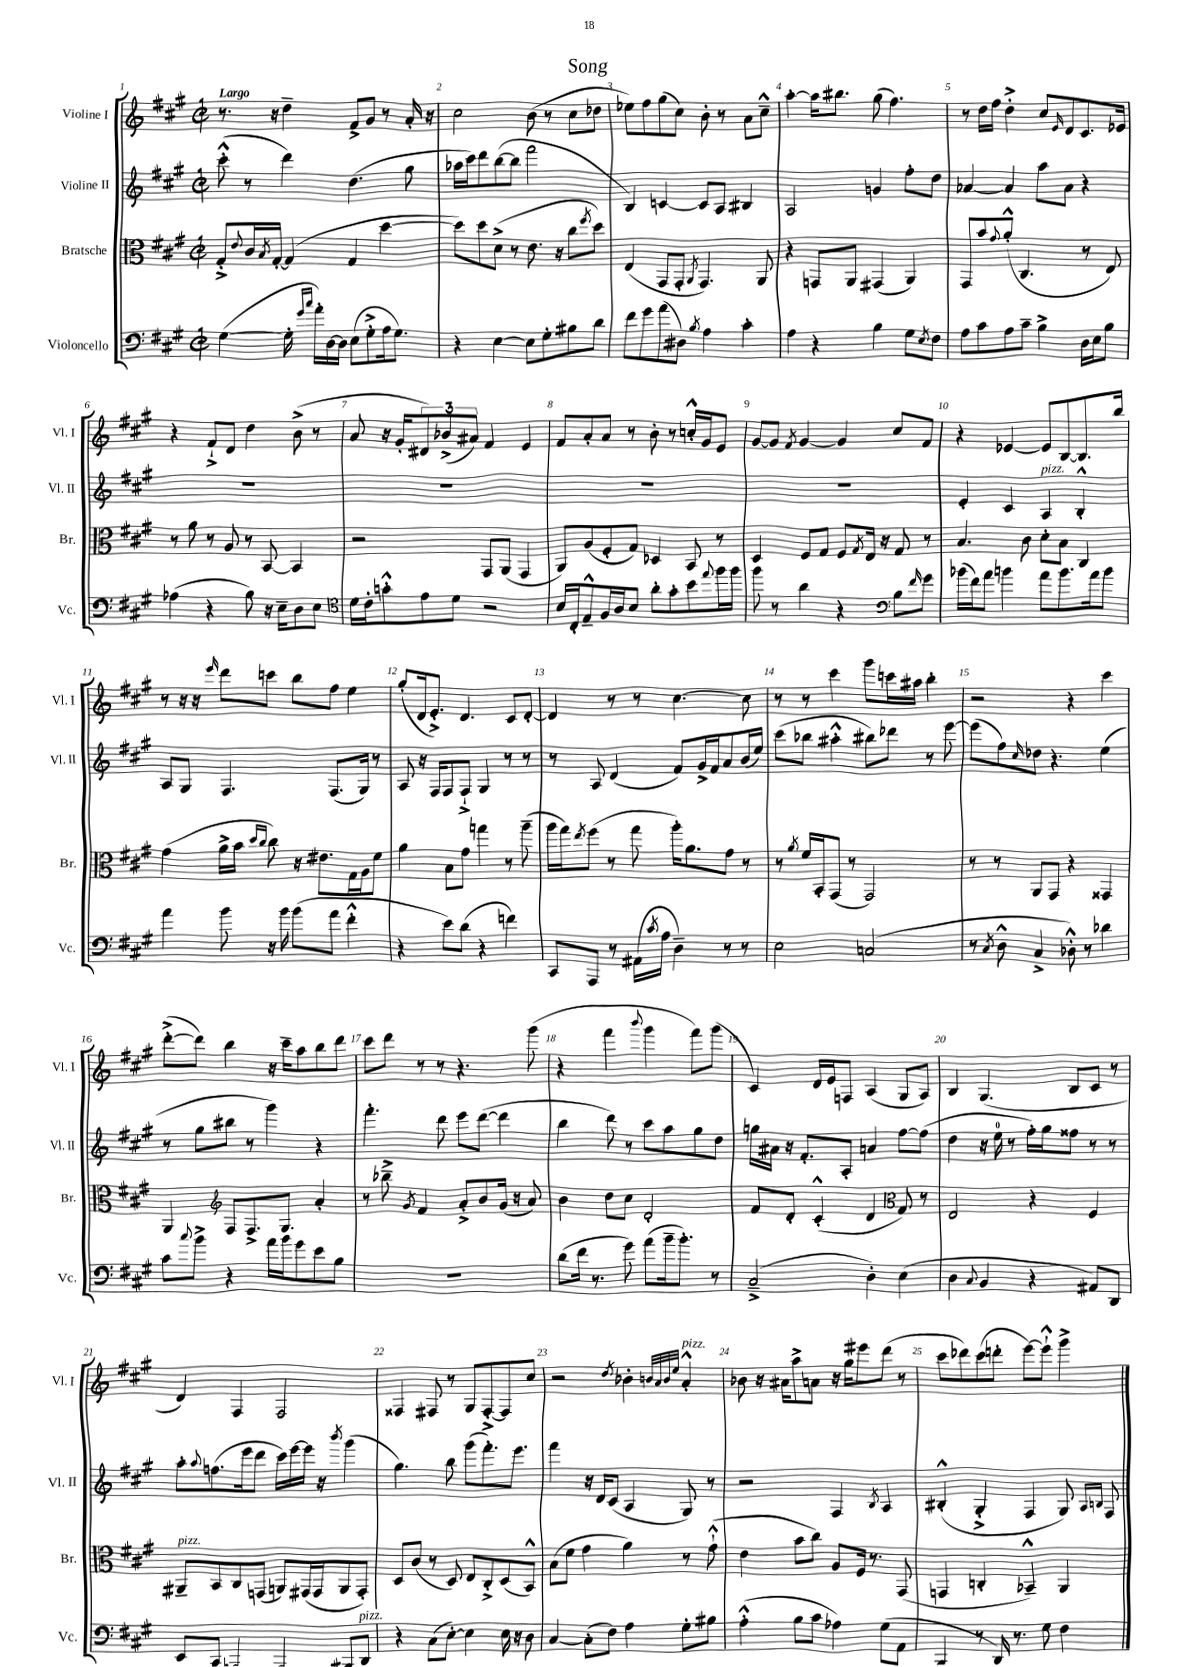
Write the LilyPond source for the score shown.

\header { title = "Song" }
<<
\new StaffGroup <<
\new Staff = "s0" \with { instrumentName = "Violine I" shortInstrumentName = "Vl. I" } {
    \clef treble \key a \major \defaultTimeSignature \time 2/2 \tempo "Largo"
    r8. r16 d''4-- fis'8-> gis'8 r8 a'16-. r16 |
    cis''2 b'8( r8 cis''8 des''8 |
    ees''8) fis''8 gis''8( cis''8) b'8-. r8 a'8 cis''8---^ |
    a''4~-. a''16 bis''8. gis''8( fis''4.) |
    r8 d''16 fis''16 d''4-.-> cis''8 \grace { e'16 } d'8 cis'8. ees'16 |
    r4 fis'8-!-> d'8 d''4 b'8->( r8 |
    a'8 r16 gis'16-. \tuplet 3/2 { dis'8) bes'8->( ais'8) } fis'4 e'4 |
    fis'8 a'8-. a'8 r8 b'8-. r8 c''16-.-^ gis'16 e'8 |
    gis'8~ gis'8 \acciaccatura { fis'8 } gis'4~ gis'4 cis''8 fis'8 |
    r4 ees'4~ ees'8 b8~ b8. b''16 |
    r8 r16 r16 \grace { e'''16 } d'''8 c'''8 b''8 fis''8 e''4 |
    gis''8-.( d'16 e'8.-.->) d'4. cis'8 d'8~-. |
    d'4 r8 r8 cis''4.~ cis''8 |
    r8 r8 cis'''4 gis'''8 c'''16 ais''16 b''4-. |
    r2 r4 cis'''4 |
    d'''8~-.->( d'''8) b''4 r16 cis'''16-- a''8 b''8 d'''8 |
    cis'''8 d'''8 r8 r8 r4. gis'''8( |
    r4 fis'''4 \appoggiatura { b'''8 } gis'''4 fis'''8) gis'''8( |
    cis'4) d'16 e'16 f8 a4( gis8 a8) |
    b4 gis4.( b8 cis'8 r8 |
    d'4) fis4 fis2 |
    fisis4 fis8 r8 gis8 fis8~-.-> fis8 cis''8 |
    r2 \acciaccatura { d''8 } bes'4-. \grace { b'32 a'32 b'32 e''32 } a'4-.-^^\markup { \italic "pizz." } |
    bes'8 r16 ais'16 a''8-> a'8 r16 gis''16 eis'''8 d'''8( r8 |
    cis'''8 des'''8) cis'''8( d'''8-. e'''8~) e'''8-!-^ gis'''4-> \bar "|." |
}
\new Staff = "s1" \with { instrumentName = "Violine II" shortInstrumentName = "Vl. II" } {
    \clef treble \key a \major \defaultTimeSignature \time 2/2
    cis'''8-.-^( r8 d'''4) d''4.( gis''8 |
    aes''16 cis'''16) d'''8 b''8~( b''8 fis'''2 |
    b4) c'4~ c'8 a8 bis4 |
    a2 g'4 fis''8-. d''8 |
    aes'4~ aes'4 a''8 aes'8 r4 |
    R1 |
    R1 |
    R1 |
    R1 |
    e'4-. cis'4 a4^\markup { \italic "pizz." } b4-.-^ |
    a8 gis8 fis4. fis8.( gis16) r8 |
    a8 r16 fis16 fis8 fis8-!-> gis4 r8 r8 |
    r8 a8 d'4( fis'8) gis'16-> fis'16 a'8 b'16( e''16) |
    cis'''8( bes''8 ais''4-.-^ bis''8) des'''8 r8 e'''8~ |
    e'''8( fis''8) \grace { cis''16 } des''8 r4. e''4( |
    r8 gis''8 bis''8 r8 gis'''4) r4 |
    fis'''4.-. d'''8 e'''8 d'''8~( d'''4 |
    b''4 d'''8) r8 cis'''8 a''8 gis''8 d''8 |
    g''16 ais'16 r16 fis'8.-. a8-. a'4 fis''8~ fis''8( |
    d''4 r16 e''16-0 r8 fis''16-.) gis''16 fisis''8 r8 r8 |
    a''8-. \appoggiatura { a''8 } f''8.( e'''16 d'''8 cis'''16) e'''16~ e'''16 r16 \acciaccatura { b'''8 } gis'''4( |
    gis''4.) b''8 gis'''8( fis'''8.-.) e'''8. |
    fis'''4 r16 d'16 cis'8( a4 gis8) r8 |
    r2 fis4 \acciaccatura { b8 } a4 |
    bis4-.-^( gis4-.-> fis4 gis8) \grace { a16 b16 } fis8 \bar "|." |
}
\new Staff = "s2" \with { instrumentName = "Bratsche" shortInstrumentName = "Br." } {
    \clef alto \key a \major \defaultTimeSignature \time 2/2
    gis8-.-> \appoggiatura { e'8 } cis'16 \acciaccatura { b8 } gis16~-. gis4( gis4 d''4~ |
    d''8) d''8 d'8->( r8 e'8. r16 cis''8 \acciaccatura { fis''8 } d''8) |
    e4( gis,8 gis,8-. \acciaccatura { a,8 } gis,4.) a,8 |
    r4 g,8 a,8 gis,4( a,4) |
    gis,8 b'8 \appoggiatura { gis'8 } a'8-.-^( cis4. r8 e8) |
    r8 a'8 r8 a8 r8 b,8~ b,4 |
    r2 gis,8 a,8( gis,4 |
    a,8) a8( fis8-. gis8) des4 b,8 r8 |
    d4 fis8 gis8 fis8 \acciaccatura { gis8 } e16 r16 gis8 r8 |
    b4. cis'8 d'8-. b8 cis4 |
    gis'4( a'16-> b'16 \grace { d''16 cis''16 } cis''8) r16 eis'8. gis16 a16 fis'8 |
    a'4 b8 gis'8 g''4 r8 a''8--( |
    a''16 gis''16) \acciaccatura { e''8 } fis''8( r8 gis''8 a''16-.) a'8. gis'8 r8 |
    r8 \acciaccatura { a'8 } fis'16 b,16-. gis,8( r8 gis,2) |
    r8 r8 a,8 gis,8 r4 gisis,4 |
    a,4 \clef treble fis8 fis8.-> gis8. a'4-. |
    r8 bes''8---> \acciaccatura { gis'8 } fis'4 a'8-.-> b'8 gis'16( r16 a'8) |
    b'4 d''8 cis''8 d'2-. |
    fis'8 d'8-. cis'4-.-^( d'4 \clef alto gis8) r8 |
    e2 r4 fis4 |
    ais,8--^\markup { \italic "pizz." } b,8 cis8 g,8( a,8) gis,16( gis,16 a,8 gis,8-.) |
    d8 cis'8( r8 d8) e8 cis8-.-> d8( b,8-^) |
    b8( fis'8 gis'4 a'4) r8 gis'8-!-^( |
    e'4 b'8 cis''8) a8 fis16 r8. gis,8( |
    g,4 c4-. bes,4---^) a,4 \bar "|." |
}
\new Staff = "s3" \with { instrumentName = "Violoncello" shortInstrumentName = "Vc." } {
    \clef bass \key a \major \defaultTimeSignature \time 2/2
    gis4~( gis16-. \grace { gis'16 cis''16 } a'16-.) d16~ d16 e8( gis8-.-> a16 gis8.) |
    r4 e4~ e8 gis8-. bis8 d'8 |
    fis'8 gis'8 a'8( dis8) \acciaccatura { b8 } a4 cis'4-. |
    a4 r4 b4 gis8 \acciaccatura { e8 } fis8 |
    a8 cis'8 a8 cis'8-- b4-> d16 e16 b8 |
    aes4( r4 b8) r16 e16-- d8 e8 |
    \clef tenor d'16 cis'16-. g'8-.-^ e'8 d'8 r2 |
    b16 cis16-. e8---^ fis16 a16 b8 a'8-. gis'8-. b'8 \appoggiatura { e''8 } fis''16 fis''16 |
    fis''8 r8 a'4 r4 \clef bass b8 \grace { fis'16 } gis'8 |
    bes'16( fis'16) a'8 b'4 a'8 b'8. a'16 b'8 |
    a'4 b'8 r16 b'16 b'8( a'8 fis'4-.-^ |
    r4 e'8) d'8( r4 f'4) |
    cis,8 a,,8 r8 ais,16( \acciaccatura { cis'8 } a16 d4--) r8 r8 |
    e2 c2( |
    r8 \acciaccatura { cis8 } d8-^ cis4-> des8-.-^) r8 des'4 |
    cis'8 \appoggiatura { cis''8 } b'8-> r4 a'16 b'16 gis'8 e'8 b8 |
    R1 |
    d'8( fis'16 r8. gis'8) a'8( b'16-- b'8.-.) r8 |
    cis2--->( d4-.) e4( |
    d4 \appoggiatura { cis8 } b,4 r4 ais,8) d,8 |
    e,8 cis,8 aes,,4~ aes,,4 bis,,8 d,8^\markup { \italic "pizz." } |
    r4 cis8( e8~-.) e4 e16 r16 d8 |
    cis4~ cis8-.( fis8) a4 gis8-. bis8 |
    a4-.-^( b8 cis'8 aes4) gis8( a,8 |
    b,,4-. r8 d,16) r8. gis8 fis4 \bar "|." |
}
>>
>>
\layout { \context { \Score \override BarNumber.break-visibility = ##(#f #t #t) barNumberVisibility = #all-bar-numbers-visible } }
